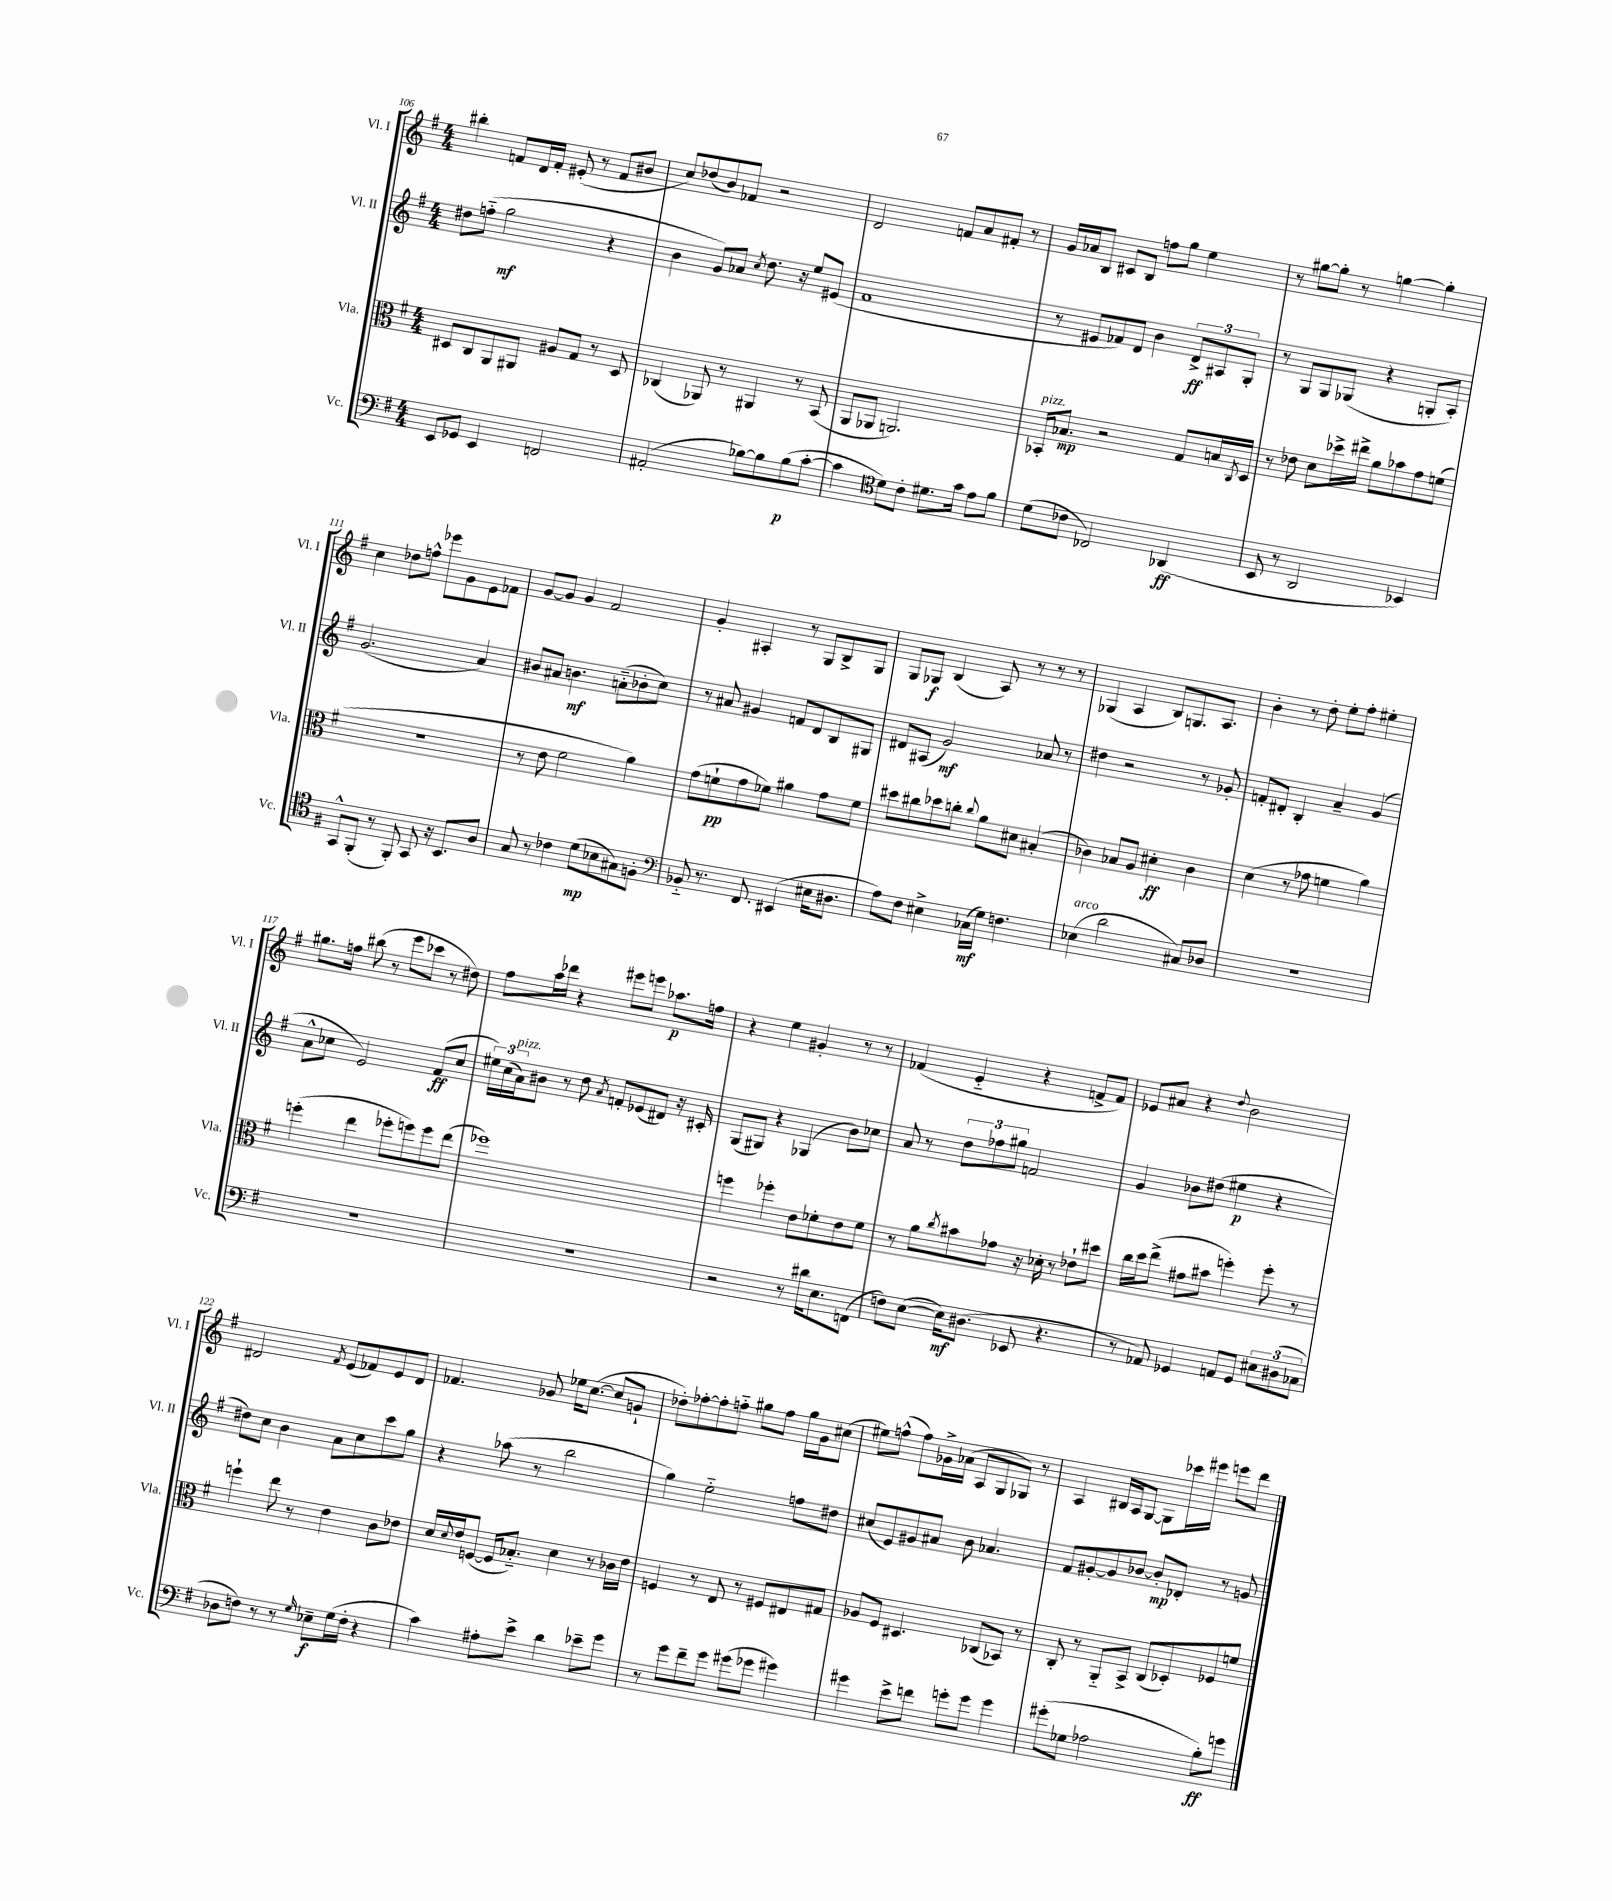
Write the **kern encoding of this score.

**kern	**kern	**kern	**kern
*staff4	*staff3	*staff2	*staff1
*clefF4	*clefC3	*clefG2	*clefG2
*k[f#]	*k[f#]	*k[f#]	*k[f#]
*M4/4	*M4/4	*M4/4	*M4/4
8EE	8D#	8dd#	4bb#'
8GG-	8C	(8ff'~	.
4EE	8AA	2gg	8f
.	8AA#	.	16d
.	.	.	16f'
2FF	8A#	.	(8e#'
.	8G	.	8r
.	8r	4r	8f
.	8D#	.	8b#
=	=	=	=
(2AA#'	(4C-	4b	8cc)
.	.	.	(8dd-
.	8AA-)	8g)	8b)
.	8r	8a-	8f-
.	.	8qcc	.
[8B-)	4AA#	8.dd	2r
8B-]	.	.	.
.	.	16r	.
(8B-	8r	8ee	.
[8c'	(8BB	(8e#	.
=	=	=	=
4c]	8AA	1f#	2d
.	8AA-	.	.
*clefC4	*	*	*
8d)	2.AA)	.	.
8c'	.	.	.
8.d#	.	.	8f
.	.	.	8a
16g	.	.	.
8e	.	.	8f#'
8f#	.	.	8r
=	=	=	=
(8d	16BB-'	8r	16g
.	8.B-	.	16a-
8c-	.	8e#	8B
2C-)	2r	8f-)	8c#
.	.	8d	8B
.	.	4b	8ff
.	.	.	8gg
(4AA-	8G	12d^	4ee
.	.	12A#	.
.	16B	.	.
.	.	12G'	.
.	8qC	.	.
.	16D	.	.
=	=	=	=
8BB	8r	8r	8r
8r	8e-	8G	[8gg#
2AA	8d	8G	8gg#']
.	16dd-^	(8G-	8r
.	16ee#^	.	.
.	8a	4r	[4gg
.	8b-	.	.
4BB-)	8g	8G'	4gg']
.	(8f	8A')	.
=	=	=	=
8GG^^	1r	(2.g	4cc
(8FF#'	.	.	.
8r	.	.	8dd-
8FF#')	.	.	8ff^^
8GG	.	.	8eee-
16r	.	.	8g
8.BB	.	.	.
.	.	4a)	8e
8A	.	.	8f-
=	=	=	=
8G	8r	8b#	[8g
8r	8e	8a#	8g]
4c-	2f#	4.b	4g
(8d	.	.	2f#
8B-	.	(8a'~	.
8G#)	4a)	8b-'	.
8F'	.	8cc)	.
=	=	=	=
*clefF4	*	*	*
8BB-'~	(8g	8r	4g'
8.r	8f`	8a#	.
.	8g	4g#	4A#'
8.FF#	.	.	.
.	8f-)	.	.
(4EE#	4a#	8f	8r
.	.	8d	8G
16E#	8g	8B	8B^
8.D#	.	.	.
.	8f-	8G#	8G
=	=	=	=
8A)	8dd#	8d#	8G
8F#	8cc#	(8A#	8G-
4E#^	8dd-	2g)	(4B
.	8cc'	.	.
.	8qqcc	.	.
(16C-	8a	.	8A)
16G)	.	.	.
4.F	8d#	.	8r
.	(4B#'	8a-	8r
.	.	8r	8r
=	=	=	=
(4E-	4c-)	4dd#	(4G-
2d	8B-	2r	4A
.	8A	.	.
.	4d#'	.	8B)
.	.	.	8.G
8C#)	4c-	8r	.
.	.	.	8.A
8D-	.	8g-'	.
=	=	=	=
1r	(4d	8f'	4b'
.	.	8d#'	.
.	8r	4B'	8r
.	8g-	.	8dd'
.	4f	4a~	8ee'
.	.	.	8ff#'
.	4a)	(4g	4ee#'
=	=	=	=
1r	(4ff'	8a^^	8.gg#
.	.	8cc-	.
.	.	.	16ff
.	4ee	2e)	(8bb#
.	.	.	8r
.	8ff-'	.	8eee
.	8ff)	.	8ccc-
.	8ff	(8f#	8r
.	(8ee	8cc-	8dd#)
=	=	=	=
1r	1ff-)	24ee#)	8ff#
.	.	(24cc	.
.	.	24a)	.
.	.	8b#	16aa
.	.	.	16ddd-
.	.	8r	4r
.	.	8dd	.
.	.	8qa	.
.	.	8f'	8eee#
.	.	(8e-	8eee
.	.	8d#)	8.aa-
.	.	16r	.
.	.	16c#'	16ff
=	=	=	=
2r	4ff	(8G	4r
.	.	8G#)	.
.	4ff-'	4r	4ee
8r	8e	(4G-	4g#'
16d#	8f-'	.	.
8.E	.	.	.
.	8e	8b)	8r
(8FF	8f-	8cc-	8r
=	=	=	=
8F)	8r	8a	(4f-
([8E	8a	8r	.
.	8qcc	.	.
16E])	8b#	12dd	4e'~
(8.D#	.	.	.
.	.	12ff-	.
.	8g-	.	.
.	.	12gg#	.
8EE-	16r	2f	4r
.	16d-'	.	.
4.r	8r	.	.
.	8e-`	.	8f^
.	8dd#	.	8f)
=	=	=	=
8r	16cc	4g	8e-
.	16dd	.	.
8AA-)	(8ee^	.	8a#
4GG-	8g#	8b-	4r
.	8b#	(8dd#	.
.	.	.	8qqdd
8AA	4ff')	4ee#	2b
8GG-	.	.	.
12E#	8ff'	4r	.
(12D#	.	.	.
.	8r	.	.
12C-	.	.	.
=	=	=	=
8D-	4ff`	8dd#)	2d#
8F)	.	8cc	.
8r	8ee	4b	.
8r	8r	.	.
16qqG	.	.	8qf#
8E-~	4e	8a	(8e
(16G	.	8cc	8f-)
16F'	.	.	.
4r	8c	8ccc	8e
.	8e-	8gg	8d#
=	=	=	=
4c)	16d	4r	4.f-
.	8qqd	.	.
.	16e	.	.
.	([8F	.	.
8A#'	16F]	(8aa-	.
.	8.B-'~)	.	.
8e^	.	8r	8g-
4d	4d	2bb	16ee-
.	.	.	([8.cc
8e-~	8r	.	8cc]
8g	16c-	.	8g`
.	16e	.	.
=	=	=	=
8r	4F	4gg)	8dd-')
8g	.	.	[8ff-'
8f#~	8r	2ee'~	8ff-']
8g	8E	.	8ff'~
(8g#	8r	.	8gg#
8g-	8F#	.	8ff
4g#)	8E#	8ff	16gg#
.	.	.	16g
.	8G#	8dd#	(8cc#
=	=	=	=
4g#	8A-	(8cc#	8ee#)
.	8F#	8e)	(8ff^^
8e^	4.D#	8g#	8ff)
8f	.	8a#	16g-^
.	.	.	(16a-
8g'	.	8b	8A
8g	(8C-	4.a-	8G
4g	8BB-)	.	8G-)
.	8r	.	8r
=	=	=	=
(8g#'	8C'	8f#	4A
8G-	8r	[8g#'	.
2A-	8AA'~	8g#]	16B#
.	.	.	16A
.	8BB^	[8b-	[8G
.	(8C	8b-']	8G]
.	8D-')	8d-'	16ccc-
.	.	.	16eee#
8B')	8F-	8r	8eee
8g	8f	8g	8ddd
==	==	==	==
*-	*-	*-	*-
